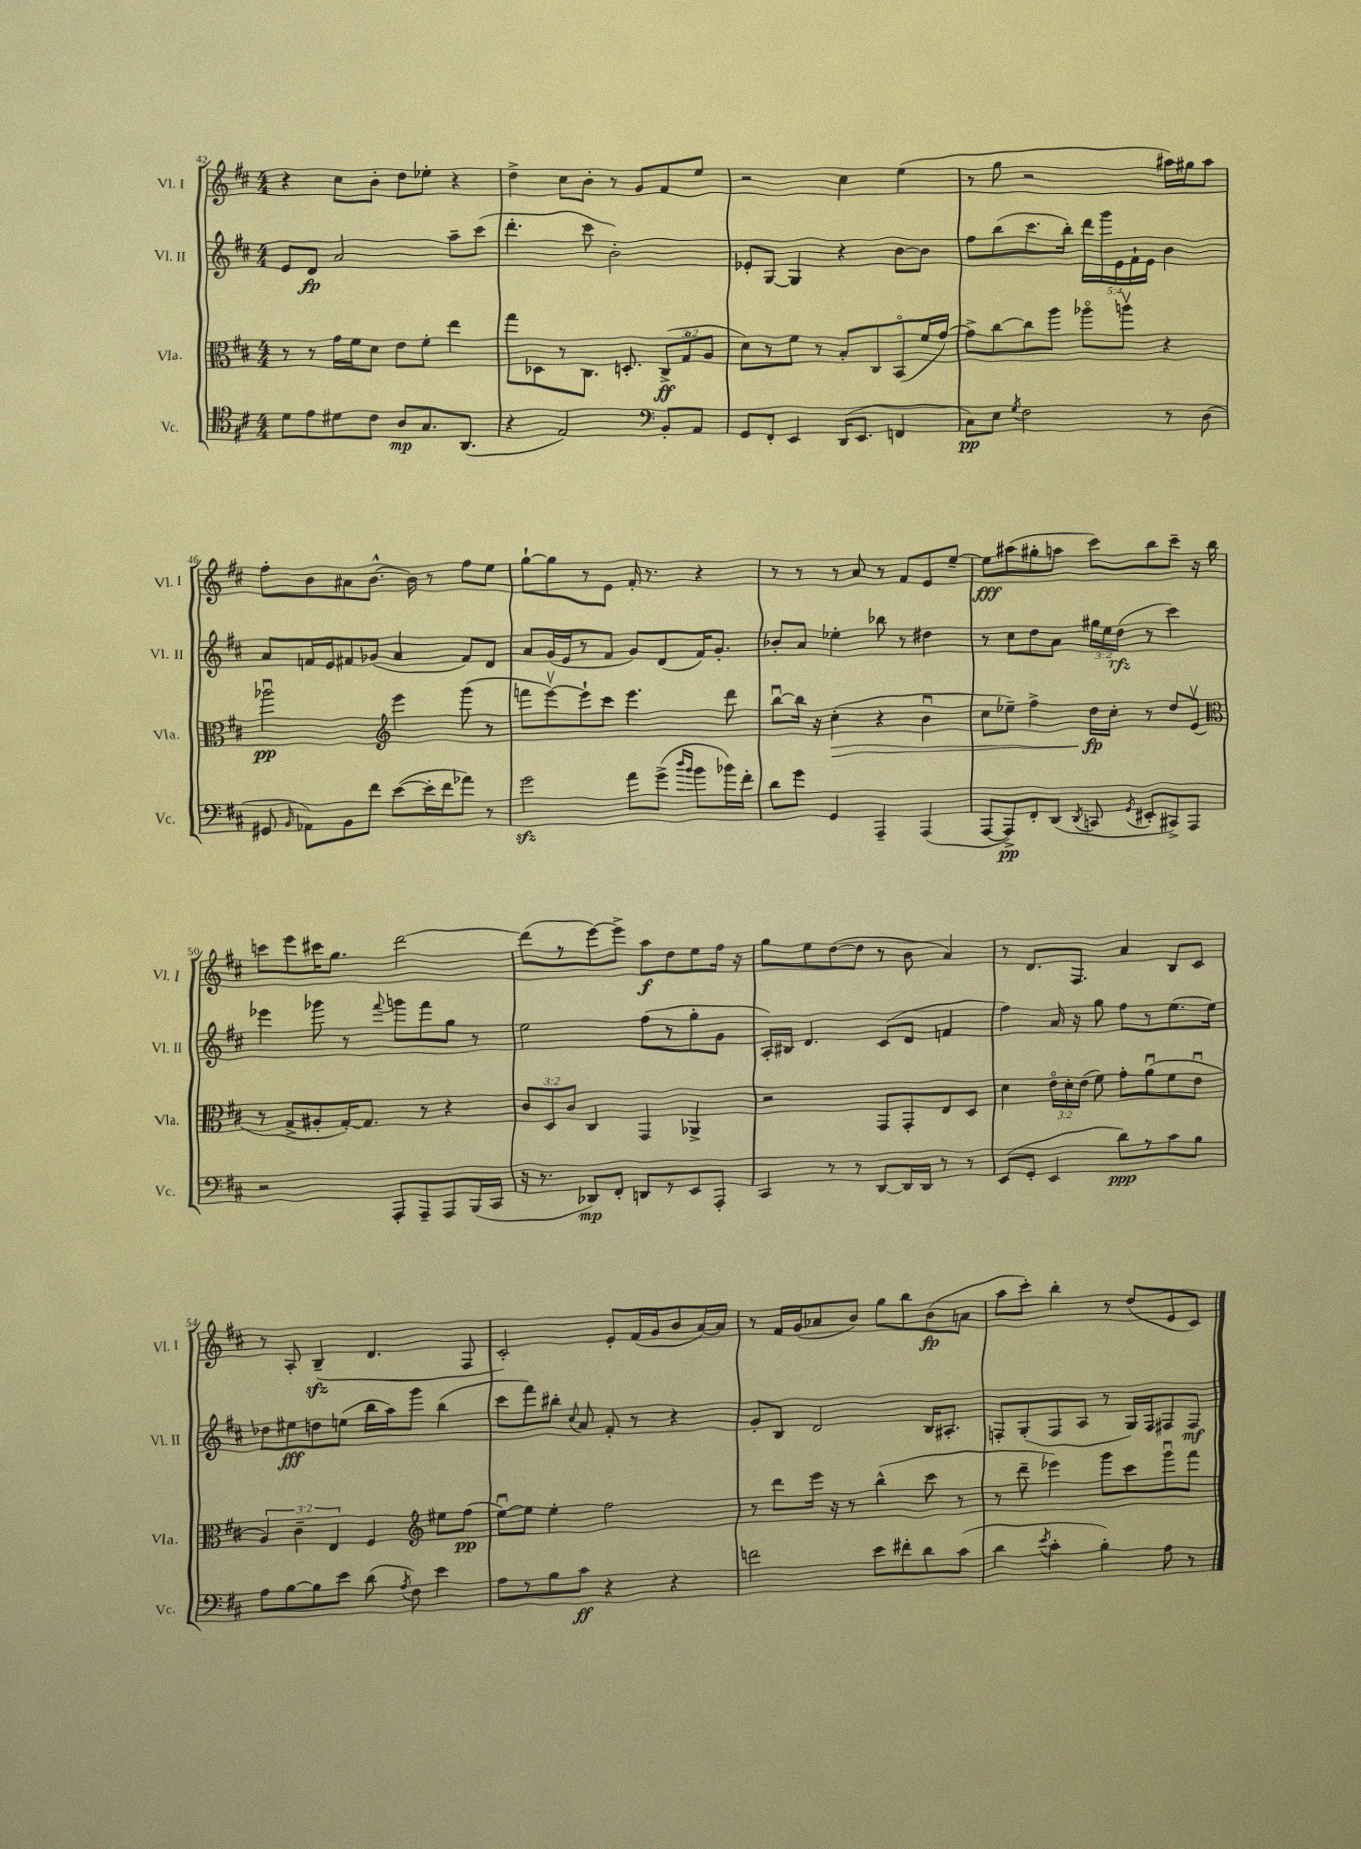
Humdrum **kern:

**kern	**dynam	**kern	**dynam	**kern	**dynam	**kern	**dynam
*part4	*part4	*part3	*part3	*part2	*part2	*part1	*part1
*staff4	*staff4	*staff3	*staff3	*staff2	*staff2	*staff1	*staff1
*I"Vc.	*	*I"Vla.	*	*I"Vl. II	*	*I"Vl. I	*
*I'Vc.	*	*I'Vla.	*	*I'Vl. II	*	*I'Vl. I	*
*clefC4	*	*clefC3	*	*clefG2	*	*clefG2	*
*k[f#c#]	*	*k[f#c#]	*	*k[f#c#]	*	*k[f#c#]	*
*M4/4	*	*M4/4	*	*M4/4	*	*M4/4	*
=42	=42	=42	=42	=42	=42	=42	=42
8d\L	.	8r	.	8e/L	.	4r	.
8e\	.	8r	.	8d/J	fp	.	.
8d#X\	.	16g\LL	.	2a/	.	8cc#\L	.
.	.	16f#\J	.	.	.	.	.
8c#\J	.	8d\J	.	.	.	8b'\J	.
8A/L	mp	8e\L	.	.	.	8dd\L	.
8.G/	.	8f#'\J	.	.	.	8ee-X'\J	.
.	.	4ee\	.	8aa~\L	.	4r	.
(8.AA/J	.	.	.	.	.	.	.
.	.	.	.	(8ccc#\J	.	.	.
=43	=43	=43	=43	=43	=43	=43	=43
4r	.	8gg\L	.	4.ddd'\	.	4dd^\	.
.	.	8D-X\	.	.	.	.	.
2E/)	.	8r	.	.	.	8cc#\L	.
.	.	8.C#\J	.	8ccc#\	.	8b'\J	.
.	.	.	.	2b'\)	.	8r	.
.	.	8.Dn'/	.	.	.	.	.
.	.	.	.	.	.	8g/L	.
*clefF4	*	*	*	*	*	*	*
8BB'/L	.	(12C#^/L	ff	.	.	8f#/	.
.	.	12G/	.	.	.	.	.
8AA/J	.	.	.	.	.	8ee/J	.
.	.	12A/J	.	.	.	.	.
=44	=44	=44	=44	=44	=44	=44	=44
8GG/L	.	8d\L)	.	8e-X'/L	.	2r	.
8FF#'/J	.	8r	.	[8G/J	.	.	.
4EE/	.	8f#\J	.	4G/]	.	.	.
.	.	8r	.	.	.	.	.
(16DD/KL	.	8B'/L	.	4r	.	4cc#\	.
8.EE/J	.	.	.	.	.	.	.
.	.	8C#/	.	.	.	.	.
4FFn/	.	(8BB/	.	[8b\L	.	(4ee\	.
.	.	16f#/L	.	8b\J]	.	.	.
.	.	[16g/JJ)	.	.	.	.	.
=45	=45	=45	=45	=45	=45	=45	=45
8C#\L)	pp	8g^\L]	.	8ff#\L	.	8r	.
8E\J	.	[8cc#\	.	(8bb\	.	8gg\	.
8qG/	.	.	.	.	.	.	.
2F#\	.	8cc#\]	.	8.ccc#\	.	2r	.
.	.	8aa\J	.	.	.	.	.
.	.	.	.	16bb'\Jk)	.	.	.
.	.	8aa-X\L	.	20ddd\LL	.	.	.
.	.	.	.	20ggg\	.	.	.
.	.	.	.	20e\	.	.	.
.	.	8aanv\J	.	.	.	.	.
.	.	.	.	20f#`\	.	.	.
.	.	.	.	20e\JJ	.	.	.
8r	.	4r	.	4b\	.	16aa#X\LL)	.
.	.	.	.	.	.	16gg#X\J	.
(8D\	.	.	.	.	.	8aa#\J	.
!!LO:LB:g=z
=46	=46	=46	=46	=46	=46	=46	=46
8GG#X/	.	2aa-Xu\	pp	8a/L	.	8ff#'\L	.
16qqBB/	.	.	.	.	.	.	.
8AA-X\L)	.	.	.	16fn/L	.	8b\	.
.	.	.	.	16e/J	.	.	.
8BB\	.	.	.	8f#X/	.	8a#X\	.
8f#\J	.	.	.	(8g-X/J	.	[8.b^^\J	.
*	*	*clefG2	*	*	*	*	*
([8e\L	.	4eee\	.	4a/	.	.	.
.	.	.	.	.	.	16b\]	.
16e'\L]	.	.	.	.	.	8r	.
16f#\J	.	.	.	.	.	.	.
8a-X\J)	.	(8ggg\	.	8f#/L)	.	8ff#\L	.
8r	.	8r	.	8d/J	.	8ee\J	.
=47	=47	=47	=47	=47	=47	=47	=47
2gzz\	.	8fffn\L	.	8a/L	.	[8gg`\L	.
.	.	[8eeev\)	.	(16g/L	.	8gg\]	.
.	.	.	.	16e/J	.	.	.
.	.	8eee`\]	.	8r	.	8r	.
.	.	8ccc#\J	.	8f#/J	.	8e\J	.
8a\L	.	4.eee\	.	8g/L)	.	16f#'/	.
.	.	.	.	.	.	8.r	.
(8g^\J	.	.	.	(8d/	.	.	.
16qqdd/LL	.	.	.	.	.	.	.
16qqb/JJ	.	.	.	.	.	.	.
8b\L	.	.	.	16f#/K)	.	4r	.
.	.	.	.	8.g'/J	.	.	.
16b-X\L)	.	8ddd\	.	.	.	.	.
16f#'\JJ	.	.	.	.	.	.	.
=48	=48	=48	=48	=48	=48	=48	=48
8d\L	.	[8bbu\L	.	8b-X'/L	.	8r	.
8g\J	.	16bb\Jk]	.	8a/J	.	8r	.
.	.	16r	.	.	.	.	.
!	!	!	!LO:HP:b	!	!	!	!
4GG/	.	(4cc#'\	>	4ee-X'\	.	8r	.
.	.	.	.	.	.	8a/	.
4AAA~/	.	4r	.	8bb-X\	.	8r	.
.	.	.	.	8r	.	8f#/L	.
(4AAA/	.	4bu\	.	4dd#X\	.	8e/	.
.	.	.	.	.	.	[8ee~/J	.
=49	=49	=49	=49	=49	=49	=49	=49
[8AAA/L	.	8cc#\L	.	8r	.	8ee\L]	fff
8AAA^/])	pp	8ee-X~\J)	.	8cc#\L	.	(8aa#X\	.
8FF#'/	.	4ff#^\	.	8dd\	.	8gg#X'\	.
(8DD/J	.	.	.	8a\J	.	8aan\J	.
8qDD/	.	.	.	.	.	.	.
8CCn/	.	16dd\LL	fp	24gg#X\LL	.	8ccc#\L)	.
.	.	.	.	24ee\	.	.	.
.	.	16cc#'\JJ	]	.	.	.	.
.	.	.	.	(24dd\JJ	rfz	.	.
8qGG/	.	.	.	.	.	.	.
8EE#X'/L	.	8r	.	8r	.	8bb\	.
8CC#X^/)	.	8dd/L	.	4ccc#\)	.	8ccc#~\J	.
8AAA/J	.	(8ev/J	.	.	.	16r	.
.	.	.	.	.	.	16bb\	.
!!LO:LB:g=z
=50	=50	=50	=50	=50	=50	=50	=50
*	*	*clefC3	*	*	*	*	*
2r	.	8r	.	4eee-X\	.	8cccn\L	.
.	.	8G^/L	.	.	.	8eee\	.
.	.	8A#X'/	.	8ggg-X\	.	16ccc#X\K	.
.	.	.	.	.	.	8.gg\J	.
.	.	[16G'/K)	.	8r	.	.	.
.	.	8.G/J]	.	.	.	.	.
.	.	.	.	8qqfff#/	.	.	.
8AAA'/L	.	.	.	8gggn\L	.	[2ddd\	.
8AAA~/	.	8r	.	8fff#\	.	.	.
8AAA/	.	4r	.	8gg\J	.	.	.
(16BBB/L	.	.	.	8r	.	.	.
16CC#/JJ	.	.	.	.	.	.	.
=51	=51	=51	=51	=51	=51	=51	=51
16r	.	12c#/L	.	2ee\	.	(8ddd\L]	.
8.r	.	.	.	.	.	.	.
.	.	12D/	.	.	.	.	.
.	.	.	.	.	.	8r	.
.	.	12c#/J	.	.	.	.	.
8DD-X/L)	mp	4C#/	.	.	.	[8eee\)	.
8FF#'/J	.	.	.	.	.	8eee^\J]	.
8DDn/L	.	4GG/	.	(8ff#\L	.	8aa\L	f
8r	.	.	.	8r	.	8dd\	.
8EE/	.	4AA-X^/	.	8gg'\	.	8ee\	.
8AAA'/J	.	.	.	8g\J	.	16ff#\Jk	.
.	.	.	.	.	.	16r	.
=52	=52	=52	=52	=52	=52	=52	=52
4CC#/	.	2r	.	16A'/LL)	.	8gg\L	.
.	.	.	.	16B#X/JJ	.	.	.
.	.	.	.	4.d/	.	8ee\	.
8r	.	.	.	.	.	([8dd\	.
8r	.	.	.	.	.	8dd\J]	.
[8DD/L	.	8GG/L	.	(8c#/L	.	8r	.
16DD/L]	.	8GG'/	.	8d/J	.	8b\	.
16DD/JJ	.	.	.	.	.	.	.
8r	.	8E/	.	4fn/	.	4a/)	.
8r	.	8D/J	.	.	.	.	.
=53	=53	=53	=53	=53	=53	=53	=53
(8EE/L	.	4d\	.	4ff#\)	.	8r	.
8GG'/J	.	.	.	.	.	8.d/L	.
4EE/	.	24e\LL	.	16a/	.	.	.
.	.	24d'\	.	.	.	.	.
.	.	.	.	16r	.	8.F#/J	.
.	.	(24e\JJ	.	.	.	.	.
.	.	8f#\)	.	8gg\	.	.	.
8d\L)	ppp	8g'\L	.	8ff#\L	.	4a/	.
8r	.	(8au\	.	8r	.	.	.
8c#\	.	8f#\	.	(8.ee\	.	8B/L	.
8B\J	.	8eu\J	.	.	.	8c#/J	.
.	.	.	.	16ee\Jk)	.	.	.
!!LO:LB:g=z
=54	=54	=54	=54	=54	=54	=54	=54
8A\L	.	6A/)	.	8dd-X\L	.	8r	.
[8B\	.	.	.	8ee#X\	fff	8A'/	.
.	.	6c#~\	.	.	.	.	.
8B\]	.	.	.	8ddn\	.	(4Bzz~/	.
.	.	6E/	.	.	.	.	.
8e\J	.	.	.	(8een\J	.	.	.
(8d\	.	4F#/	.	16bb\LL	.	4.d/	.
.	.	.	.	16aa\J)	.	.	.
8qA/	.	.	.	.	.	.	.
8F#\)	.	.	.	8ggg\J	.	.	.
*	*	*clefG2	*	*	*	*	*
4e\	.	8ee#X\L	.	(4bb\	.	.	.
.	.	(8ff#\J	pp	.	.	8F#/	.
=55	=55	=55	=55	=55	=55	=55	=55
8A\L	.	[8eeu\L)	.	8ccc#\L	.	2c#'/)	.
8r	.	8ee\J]	.	8fff#\)	.	.	.
8B\	.	4ee'\	.	8bb#X'\J	.	.	.
.	.	.	.	8qqcc#/	.	.	.
8c#\J	ff	.	.	8a/	.	.	.
4r	.	2ff#\	.	8f#'/	.	8e'/L	.
.	.	.	.	8r	.	(16f#/L	.
.	.	.	.	.	.	16g/J	.
4r	.	.	.	4r	.	8b/	.
.	.	.	.	.	.	[16a/L)	.
.	.	.	.	.	.	16a/JJ]	.
=56	=56	=56	=56	=56	=56	=56	=56
2fn\	.	8r	.	8g'/L	.	8r	.
.	.	8ddd\L	.	8B/J	.	16f#/LL	.
.	.	.	.	.	.	(16g/J	.
.	.	16eee\Jk	.	2d/	.	8a-X/	.
.	.	16r	.	.	.	.	.
.	.	8r	.	.	.	8b/J)	.
8e\L	.	(4bb^^\	.	.	.	8gg\L	.
8f#X'\	.	.	.	.	.	8bb\	.
8d\	.	8ccc#\	.	16B/KL	.	(8b\	fp
.	.	.	.	8.A#X'/J	.	.	.
(8c#\J	.	8r	.	.	.	8an\J	.
=57	=57	=57	=57	=57	=57	=57	=57
4d\	.	8r	.	8Fn'/L	.	8aa\L	.
.	.	8ddd~\	.	(8G'/	.	8ccc#'\J)	.
8qe/	.	.	.	.	.	.	.
4c#'\	.	4eee-X\)	.	8F/	.	4bb'\	.
.	.	.	.	8A/J	.	.	.
4B'\)	.	8ggg\L	.	8r	.	8r	.
.	.	8ccc#\	.	16G/LL)	.	(8dd/L	.
.	.	.	.	16F/J	.	.	.
8A\	.	8gggu\	.	8F#X/	.	8e/	.
8r	.	8fff#\J	.	8F#/J	mf	8c#/J)	.
==	==	==	==	==	==	==	==
*-	*-	*-	*-	*-	*-	*-	*-
